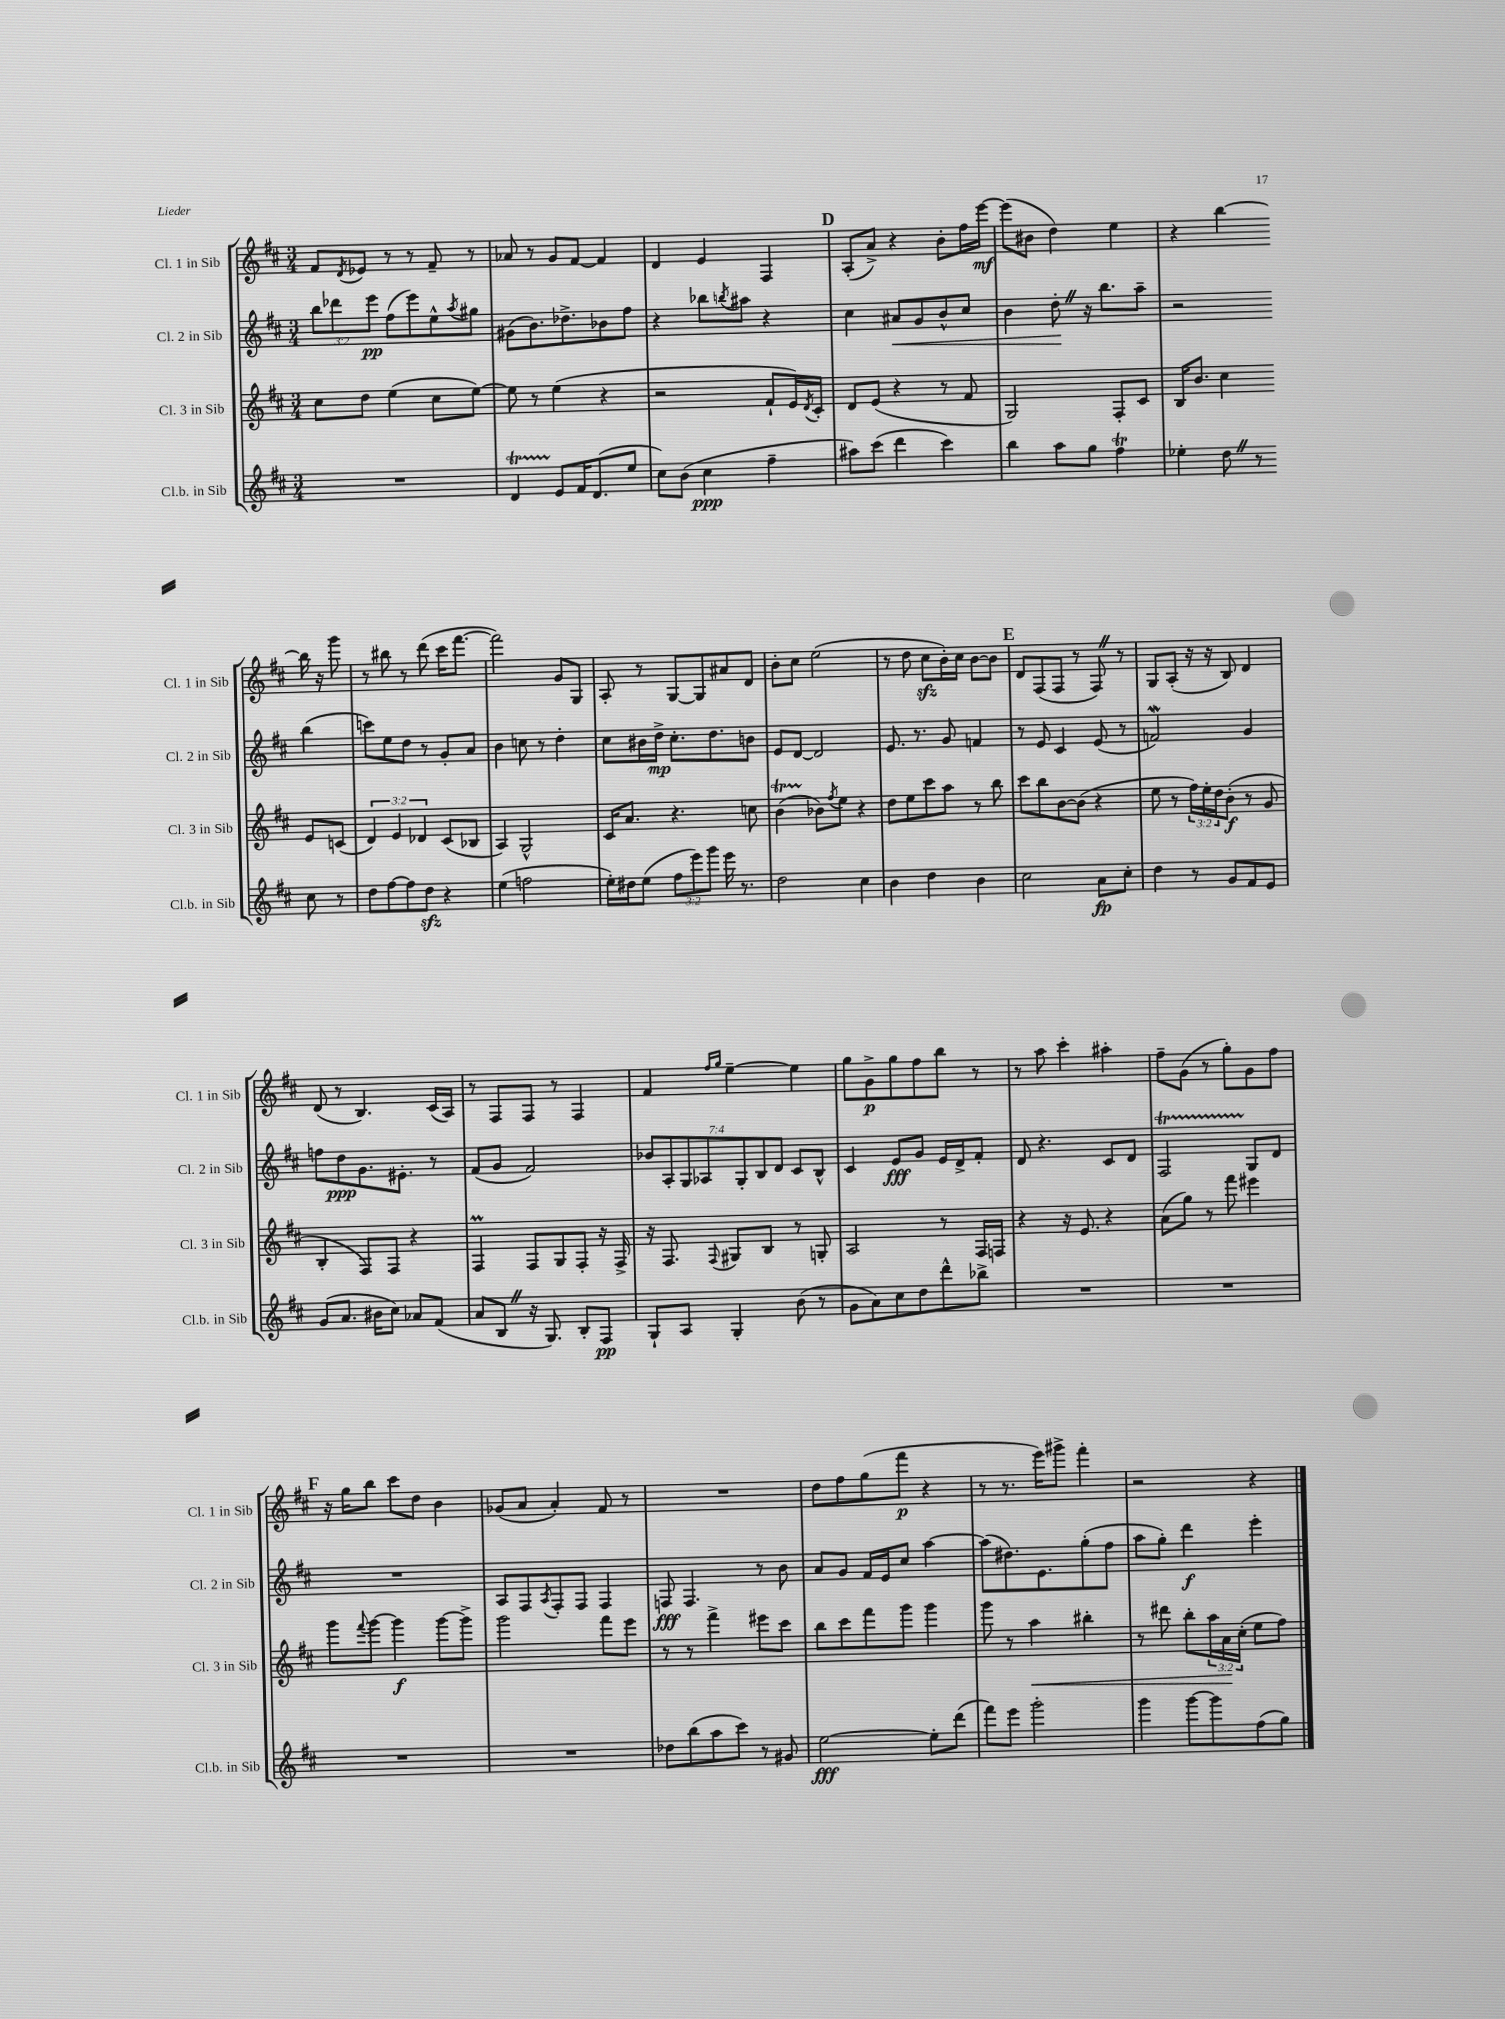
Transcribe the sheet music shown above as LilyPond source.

<<
\new StaffGroup <<
\new Staff = "s0" \with { instrumentName = "Cl. 1 in Sib" shortInstrumentName = "Cl. 1 in Sib" } {
    \clef treble \key d \major \numericTimeSignature \time 3/4
    fis'8 \acciaccatura { d'8 } ees'8 r8 r8 fis'8-- r8 |
    aes'8 r8 g'8 fis'8~ fis'4 |
    d'4 e'4 fis4 |
    \mark \markup { \bold "D" } a8-.( a'8->) r4 b'8-. fis''16 e'''16~\mf |
    e'''8( bis'8 d''4) e''4 |
    r4 b''4~ b''16 r16 g'''8 |
    r8 bis''8 r8 d'''8( cis'''16 fis'''8.~ |
    fis'''2) g'8 g8 |
    a8-. r8 g8~ g8 ais'8 d'8 |
    b'8-. cis''8 e''2( |
    r8 d''8 cis''8\sfz b'16-.) cis''16 b'8~ b'8 |
    \mark \markup { \bold "E" } d'8 fis8( fis8 r8 fis8) \once \override BreathingSign.text = \markup { \musicglyph "scripts.caesura.straight" } \breathe r8 |
    g8 a8-.( r16 r16 b8) d'4 |
    d'8( r8 b4.) cis'16( a16) |
    r8 fis8 fis8 r8 fis4 |
    fis'4 \grace { fis''16 g''16 } e''4~-- e''4 |
    g''8 g'8->\p g''8 fis''8 b''8 r8 |
    r8 a''8 cis'''4-. ais''4-. |
    fis''8-- g'8( r8 g''8-.) g'8 fis''8 |
    \mark \markup { \bold "F" } r16 g''16 b''8 cis'''8 d''8 b'4 |
    ges'8( a'8 a'4-.) fis'8 r8 |
    R2. |
    d''8 fis''8 g''8( fis'''8\p r4 |
    r8 r8. e'''16) gis'''8-> fis'''4-. |
    r2 r4 \bar "|." |
}
\new Staff = "s1" \with { instrumentName = "Cl. 2 in Sib" shortInstrumentName = "Cl. 2 in Sib" } {
    \clef treble \key d \major \numericTimeSignature \time 3/4 \override Staff.TupletNumber.text = #tuplet-number::calc-fraction-text
    \tuplet 3/2 { b''8 des'''8 e'''8\pp } fis''8( e'''8) e''8-^ \acciaccatura { a''8 } gis''8 |
    gis'8( b'8.) des''8.-> bes'8 fis''8 |
    r4 bes''8 \acciaccatura { b''8 } ais''8 r4 |
    \mark \markup { \bold "D" } cis''4 ais'8\< g'8 b'8-^ cis''8 |
    b'4 d''8-.\! \once \override BreathingSign.text = \markup { \musicglyph "scripts.caesura.straight" } \breathe r16 b''8. a''8-- |
    r2 b''4( |
    c'''8) e''8 d''8 r8 g'8-. a'8 |
    b'4 c''8 r8 d''4-. |
    cis''8 bis'16 d''16->\mp cis''8.-. d''8. b'8 |
    e'8 d'8~ d'2 |
    e'8. r8. g'8 f'4 |
    \mark \markup { \bold "E" } r8 e'8 cis'4 e'8( r8 |
    f'2\mordent) g'4 |
    f''8 d''8\ppp g'8. eis'8.-. r8 |
    fis'8( g'8 fis'2) |
    \tuplet 7/4 { bes'8 a8-. g8 aes8 g8-. b8 d'8 } cis'8 b8-^ |
    cis'4 e'8\fff g'8 e'16 d'16-> fis'8-. |
    d'8 r4. cis'8 d'8 |
    fis2\startTrillSpan g8\stopTrillSpan d'8 |
    \mark \markup { \bold "F" } R2. |
    a8 fis8 \acciaccatura { a8 } fis8-. fis8 fis4 |
    f8\fff f4. r8 b'8 |
    a'8 g'8 fis'16 e'16 cis''8 a''4~ |
    a''8( dis''8.) e'8. g''8-.( fis''8 |
    a''8 g''8-.) d'''4\f e'''4-. \bar "|." |
}
\new Staff = "s2" \with { instrumentName = "Cl. 3 in Sib" shortInstrumentName = "Cl. 3 in Sib" } {
    \clef treble \key d \major \numericTimeSignature \time 3/4 \override Staff.TupletNumber.text = #tuplet-number::calc-fraction-text
    cis''8 d''8 e''4( cis''8 e''8~) |
    e''8 r8 e''4( r4 |
    r2 fis'8-! e'16) \acciaccatura { d'8 } cis'16-. |
    \mark \markup { \bold "D" } d'8 e'8( r4 r8 fis'8 |
    g2) fis8-. cis'8 |
    b16 b'8. cis''4 e'8 c'8( |
    \tuplet 3/2 { d'4) e'4 des'4 } cis'8( bes8 |
    a4) g2-^ |
    cis'16 a'8. r4. c''8 |
    b'4\startTrillSpan( bes'8\stopTrillSpan) \acciaccatura { fis''8 } e''8 r4 |
    d''8 e''8 cis'''8 a''8 r8 b''8 |
    \mark \markup { \bold "E" } cis'''8 b''8 b'8~ b'8( r4 |
    e''8 r8 \tuplet 3/2 { fis''16) e''16-. d''16 } b'8-.\f( r8 g'8 |
    b4-. fis8) fis8 r4 |
    fis4\prall fis8 g8 fis8-. r16 fis16-> |
    r16 fis8. \appoggiatura { fis8 } gis8 b8 r8 g8-. |
    a2 r8 fis16 f16 |
    r4 r16 e'8. r4 |
    a'8( g''8) r8 fis'''8 eis'''4 |
    \mark \markup { \bold "F" } g'''8 \appoggiatura { fis'''8 } g'''8~ g'''4\f g'''8~ g'''8-> |
    g'''2 fis'''8 e'''8 |
    r8 r8 fis'''4-> eis'''8 cis'''8 |
    b''8 cis'''8 fis'''8 g'''8 g'''4 |
    g'''8 r8 a''4\< bis''4-. |
    r8 dis'''8 b''8-. \tuplet 3/2 { a''16 a'16\! cis''16-.( } e''8 fis''8) \bar "|." |
}
\new Staff = "s3" \with { instrumentName = "Cl.b. in Sib" shortInstrumentName = "Cl.b. in Sib" } {
    \clef treble \key d \major \numericTimeSignature \time 3/4 \override Staff.TupletNumber.text = #tuplet-number::calc-fraction-text
    R2. |
    d'4\startTrillSpan e'8\stopTrillSpan fis'16 d'8.( e''8 |
    cis''8) b'8( cis''4\ppp fis''4-- |
    \mark \markup { \bold "D" } ais''8) cis'''8( d'''4 cis'''4) |
    b''4 a''8 g''8 fis''4\trill |
    ees''4-. d''8 \once \override BreathingSign.text = \markup { \musicglyph "scripts.caesura.straight" } \breathe r8 cis''8 r8 |
    d''8 fis''8~ fis''8 d''8\sfz r4 |
    e''4( f''2 |
    e''16-.) dis''16 e''8( \tuplet 3/2 { fis''8 e'''8) g'''8 } e'''16 r8. |
    d''2 cis''4 |
    b'4 d''4 b'4 |
    \mark \markup { \bold "E" } cis''2 a'8\fp cis''8-. |
    d''4 r8 g'8 fis'8 e'8 |
    g'8( a'8. bis'16 cis''8) aes'8 fis'8( |
    a'8 b8 \once \override BreathingSign.text = \markup { \musicglyph "scripts.caesura.straight" } \breathe r16 g8.) b8-. fis8\pp |
    g8-! a8 g4-. b'8( r8 |
    g'8 a'8) cis''8 d''8 d'''8-^ bes''8-> |
    R2. |
    R2. |
    \mark \markup { \bold "F" } R2. |
    R2. |
    des''8 b''8( a''8 cis'''8) r8 gis'8 |
    e''2~\fff e''8-. d'''8( |
    fis'''8) e'''8 g'''2-. |
    g'''4 g'''8~ g'''8 fis''8( g''8) \bar "|." |
}
>>
>>
\layout { \context { \Score \remove "Bar_number_engraver" } }
